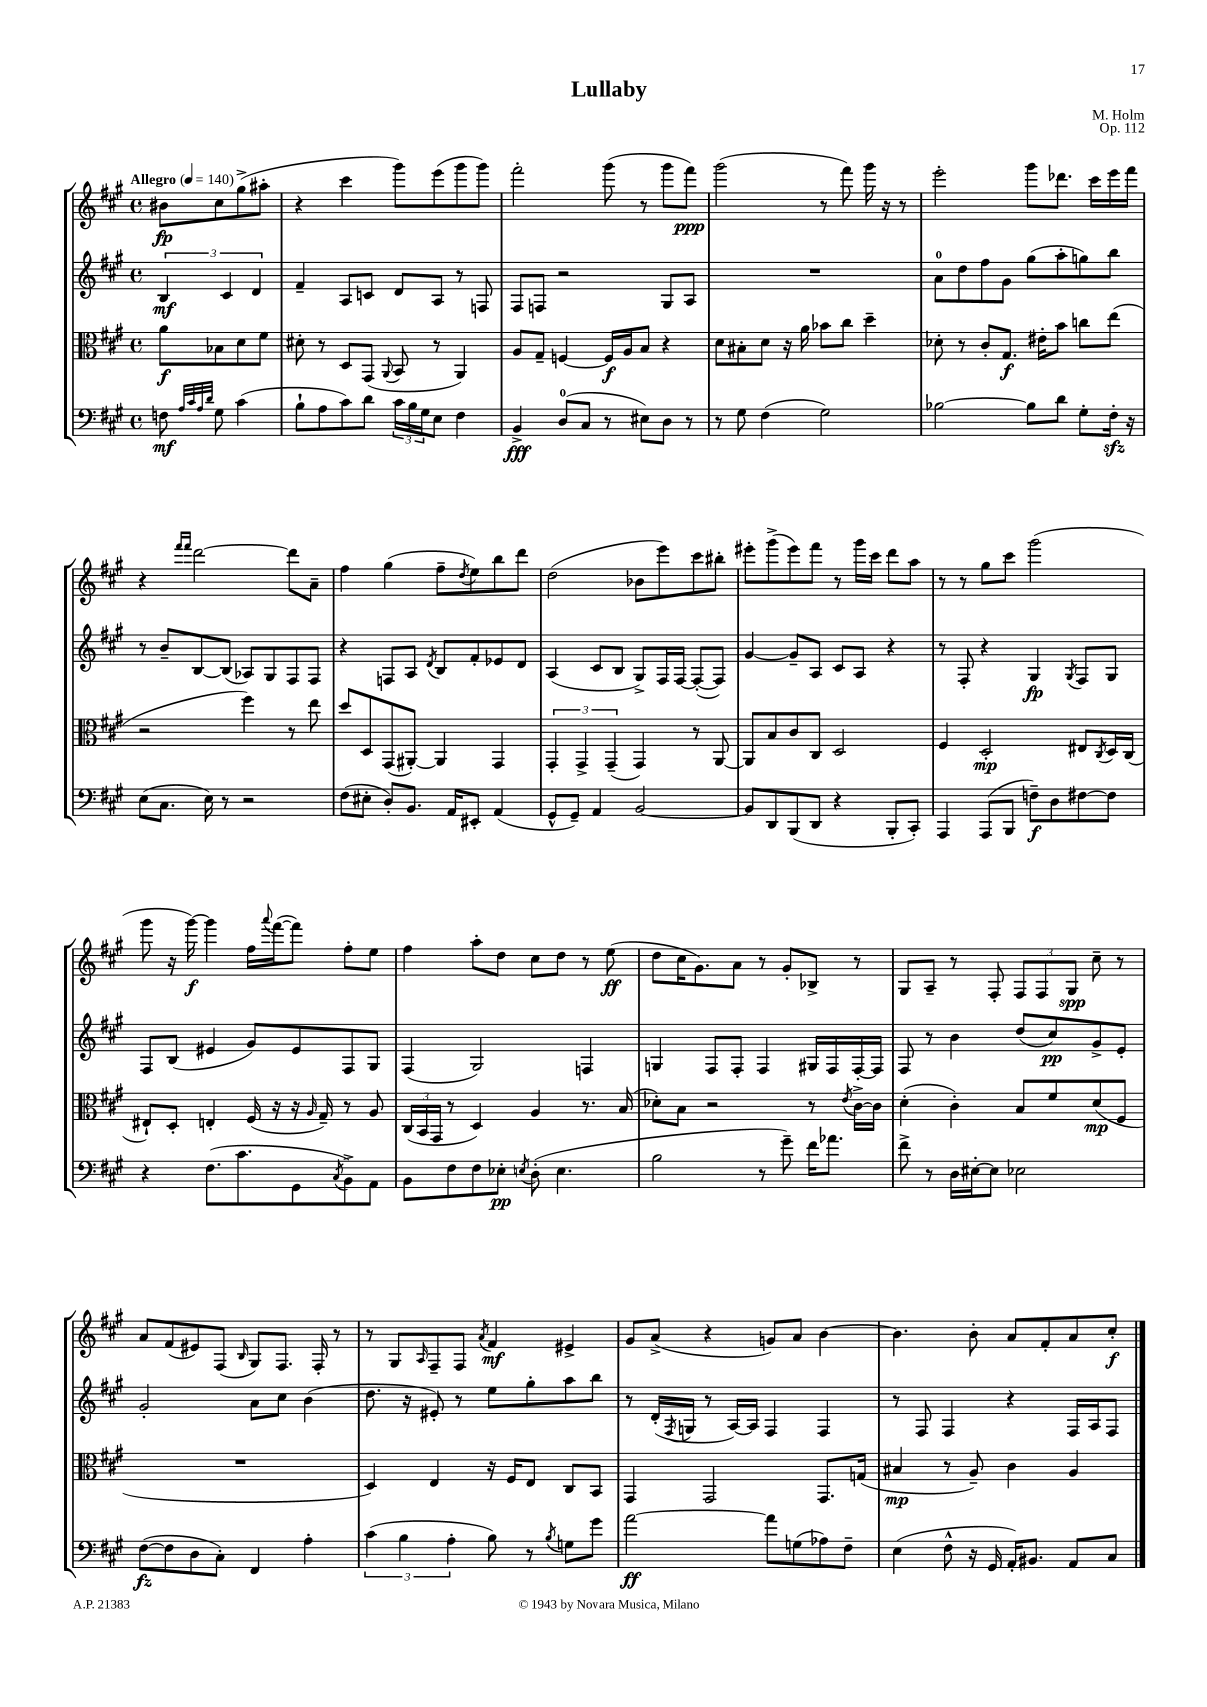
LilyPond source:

\header { title = "Lullaby" composer = "M. Holm" opus = "Op. 112" }
<<
\new StaffGroup <<
\new Staff = "s0" {
    \clef treble \key a \major \defaultTimeSignature \time 4/4 \partial 2 \tempo "Allegro" 4 = 140
    bis'8\fp cis''8 gis''8->( ais''8-. |
    r4 cis'''4 gis'''8) e'''8( gis'''8 gis'''8) |
    fis'''2-. gis'''8( r8 gis'''8 fis'''8\ppp) |
    gis'''2( r8 fis'''8) gis'''16 r16 r8 |
    e'''2-. gis'''8 des'''8. cis'''16 e'''16 fis'''16 |
    r4 \grace { fis'''16 fis'''16 } d'''2~ d'''8 a'8-- |
    fis''4 gis''4( fis''8-- \acciaccatura { d''8 } e''8) b''8 d'''8 |
    d''2( bes'8 e'''8) cis'''8 bis''8-. |
    eis'''8-. gis'''8->( eis'''8) fis'''8 r8 gis'''16 cis'''16 d'''8 a''8 |
    r8 r8 gis''8 cis'''8 gis'''2( |
    gis'''8 r16 gis'''16~\f) gis'''4 fis''16 \appoggiatura { a'''8 } fis'''16~( fis'''8) fis''8-. e''8 |
    fis''4 a''8-. d''8 cis''8 d''8 r8 e''8\ff( |
    d''8 cis''16 gis'8.) a'8 r8 gis'8-. bes8-> r8 |
    gis8 a8-- r8 fis8-. \tuplet 3/2 { fis8 fis8 gis8\spp } cis''8-- r8 |
    a'8 fis'8( eis'8) fis8( \grace { b16 } gis8) fis8. fis16-. r8 |
    r8 gis8 \grace { a16 } fis8-- fis8 \acciaccatura { a'8 } fis'4\mf eis'4-> |
    gis'8 a'8->( r4 g'8) a'8 b'4~ |
    b'4. b'8-. a'8 fis'8-. a'8 cis''8-.\f \bar "|." |
}
\new Staff = "s1" {
    \clef treble \key a \major \defaultTimeSignature \time 4/4 \partial 2
    \tuplet 3/2 { b4\mf cis'4 d'4 } |
    fis'4-- a8 c'8 d'8 a8 r8 f8 |
    fis8 f8 r2 gis8 a8 |
    R1 |
    a'8-0 d''8 fis''8 gis'8 gis''8( a''8-. g''8) b''8 |
    r8 b'8-- b8~ b8( aes8) gis8 fis8 fis8 |
    r4 f8 a8 \acciaccatura { d'8 } b8 fis'8-. ees'8 d'8 |
    a4( cis'8 b8 gis8->) fis16 fis16~ fis8~-.( fis8) |
    gis'4~ gis'8-- a8 cis'8 a8 r4 |
    r8 fis8-. r4 gis4\fp \acciaccatura { gis8 } fis8 gis8 |
    fis8 b8( eis'4 gis'8) eis'8 fis8 gis8 |
    fis4( gis2) f4 |
    g4 fis8 fis8-. fis4 gis16 fis16 fis16~-. fis16 |
    fis8 r8 b'4 d''8( cis''8\pp) gis'8-> e'8-. |
    gis'2-. a'8 cis''8 b'4( |
    d''8. r16 eis'8-.) r8 e''8 gis''8-. a''8 b''8 |
    r8 d'16-.( \acciaccatura { fis8 } g16 r8 a16~) a16 fis4 fis4 |
    r8 fis8 fis4 r4 fis16 a16 fis8 \bar "|." |
}
\new Staff = "s2" {
    \clef alto \key a \major \defaultTimeSignature \time 4/4 \partial 2
    a'8\f bes8 d'8 fis'8 |
    dis'8-. r8 d8 gis,8( \appoggiatura { a,8 } b,8 r8 a,4) |
    a8 gis8-- f4~ f16\f a16 b8 r4 |
    d'8 bis8-. d'8 r16 a'16 bes'8 cis''8 d''4-- |
    des'8-. r8 cis'8-. gis8.\f eis'16-. b'8 c''8 e''8( |
    r2 fis''4) r8 e''8 |
    d''8 d8 gis,8( ais,8~-.) ais,4 gis,4 |
    \tuplet 3/2 { gis,4-. gis,4-> gis,4--( } gis,4) r8 a,8~ |
    a,8 b8 cis'8 cis8 d2 |
    fis4 d2-.\mp eis8 \acciaccatura { cis8 } d16 cis16( |
    eis8-!) d8-. e4-. fis16( r16 r16 \grace { a16 } gis16--) r8 a8 |
    \tuplet 3/2 { cis16( b,16 gis,16 } r8 d4) a4 r8. b16( |
    des'8-.) b8 r2 r8 \acciaccatura { e'8 } cis'16~-> cis'16 |
    d'4-.( cis'4-.) b8 fis'8 d'8\mp( fis8 |
    R1 |
    d4) e4 r16 fis16 e8 cis8 b,8 |
    gis,4 gis,2 gis,8. g16( |
    bis4\mp r8 a8--) cis'4 a4 \bar "|." |
}
\new Staff = "s3" {
    \clef bass \key a \major \defaultTimeSignature \time 4/4 \partial 2
    f8\mf \grace { a32 cis'32 a32 d'32 } gis8 cis'4( |
    b8-! a8 cis'8) d'8 \tuplet 3/2 { cis'16 b16 gis16 } e8 fis4 |
    b,4->\fff d8-0( cis8 r8 eis8) d8 r8 |
    r8 gis8 fis4( gis2) |
    bes2~ bes8 d'8 gis8-. fis16-.\sfz r16 |
    e8( cis8. e16) r8 r2 |
    fis8( eis8-. d8-.) b,8. a,16 eis,8-. a,4( |
    gis,8-^ gis,8--) a,4 b,2~ |
    b,8 d,8 b,,8( d,8 r4 b,,8-. cis,8-.) |
    a,,4 a,,8( b,,8 f8--\f) d8 fis8~ fis8 |
    r4 fis8.( cis'8. gis,8 \acciaccatura { cis8 } b,8->) a,8 |
    b,8 fis8 fis8 ees8-.\pp \acciaccatura { e8 } d8-.( e4. |
    b2 r8 gis'8--) fis'16 aes'8. |
    fis'8-> r8 d16 eis16~-. eis8 ees2 |
    fis8~\fz( fis8 d8 cis8-.) fis,4 a4-. |
    \tuplet 3/2 { cis'4( b4 a4-. } b8) r8 \acciaccatura { b8 } g8 gis'8 |
    a'2~\ff a'8 g8( aes8) fis8-- |
    e4( fis8-^ r16 gis,16 a,16-.) bis,8. a,8 cis8 \bar "|." |
}
>>
>>
\layout { \context { \Score \remove "Bar_number_engraver" } }
